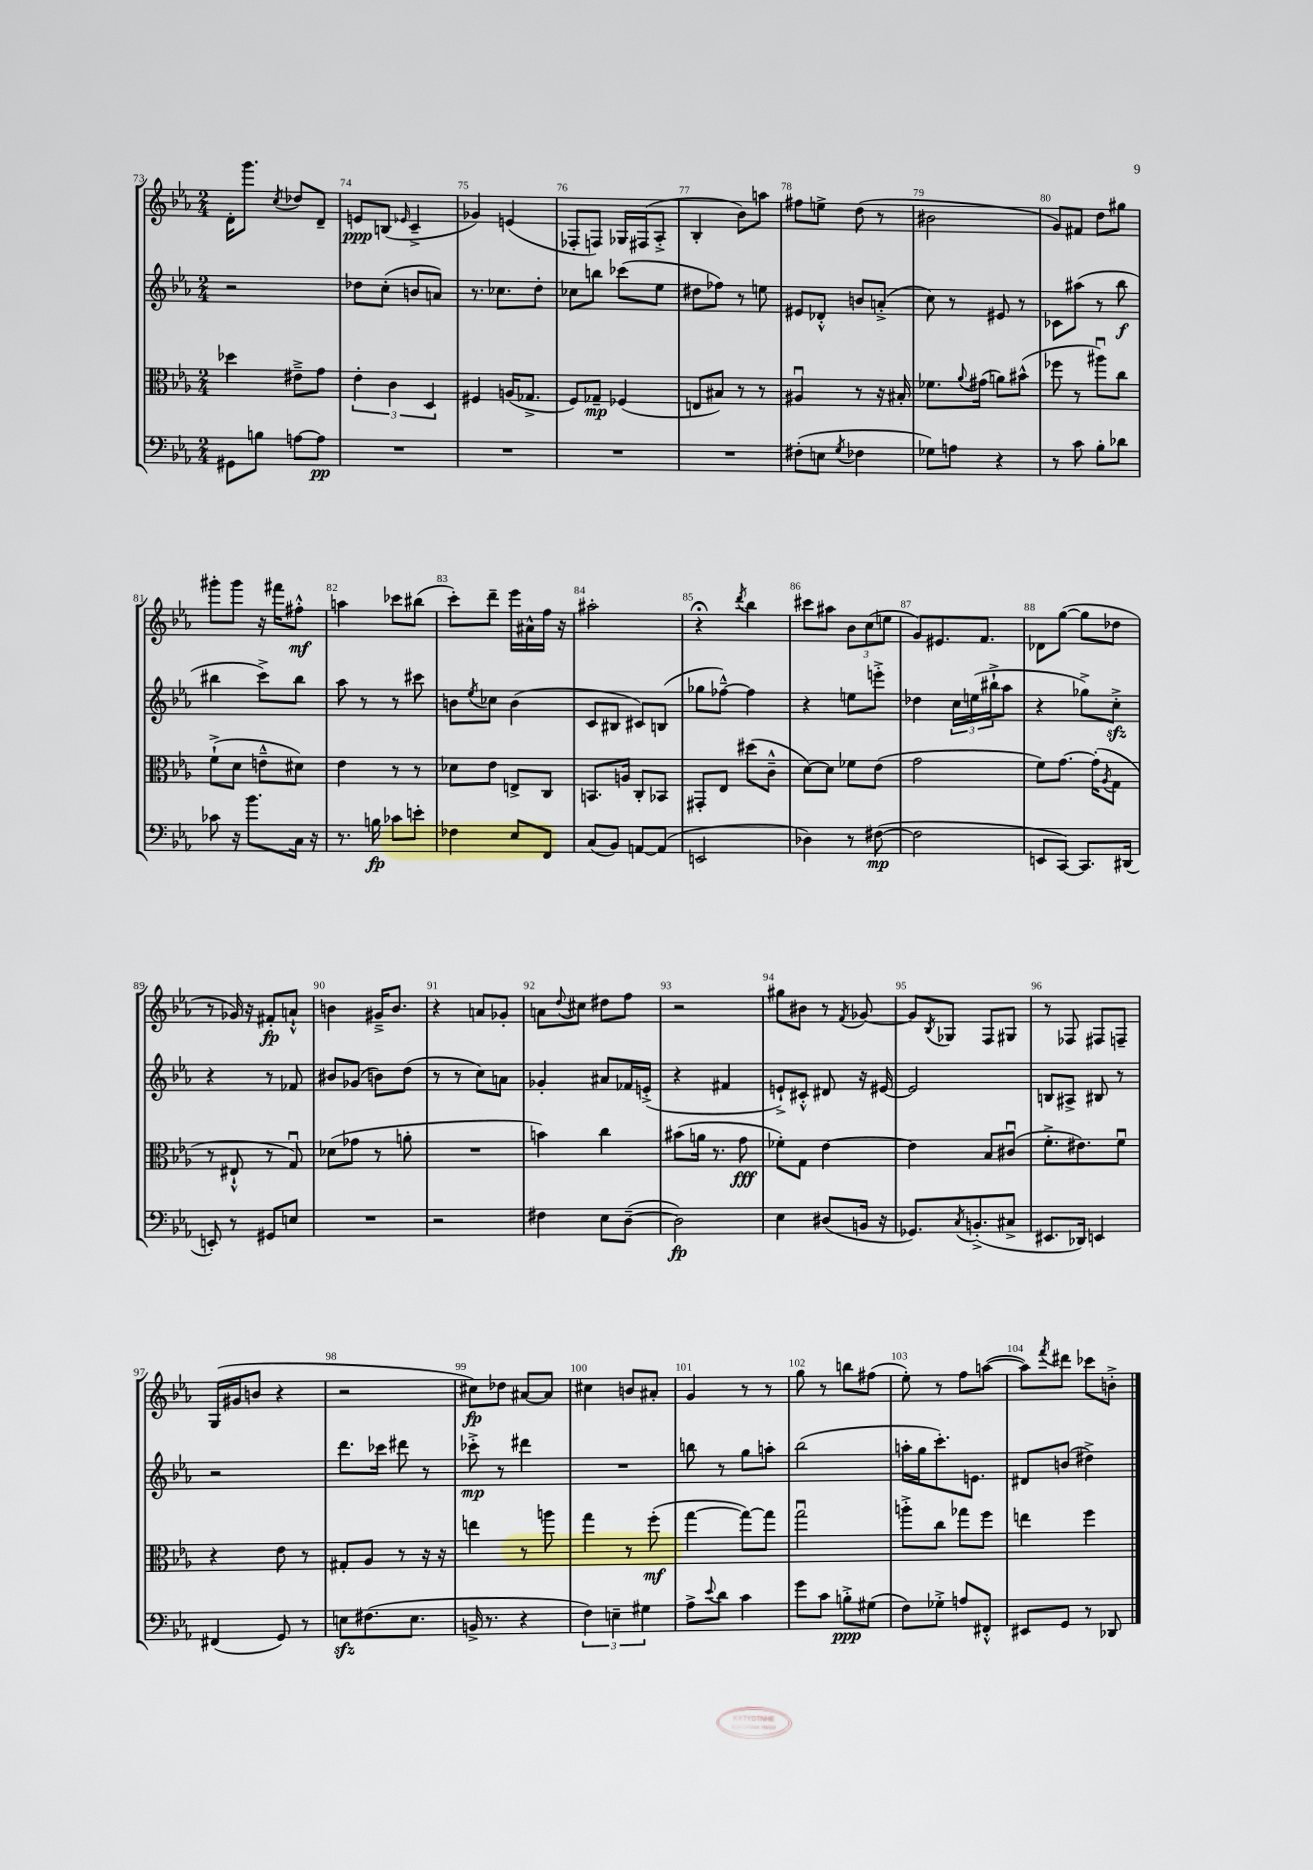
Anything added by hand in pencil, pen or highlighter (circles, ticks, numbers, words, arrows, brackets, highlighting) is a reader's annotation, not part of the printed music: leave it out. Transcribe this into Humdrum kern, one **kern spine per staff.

**kern	**kern	**kern	**kern
*staff4	*staff3	*staff2	*staff1
*clefF4	*clefC3	*clefG2	*clefG2
*k[b-e-a-]	*k[b-e-a-]	*k[b-e-a-]	*k[b-e-a-]
*M2/4	*M2/4	*M2/4	*M2/4
8GG#	4dd-	2r	16d'
.	.	.	8.ggg
8B	.	.	.
.	.	.	8qcc
[8A	8e#~^	.	8dd-
8A]	8g	.	8d~
=	=	=	=
2r	6e-'	8dd-	8e
.	.	(8cc'	(8B
.	6c	.	.
.	.	.	16qqe-
.	.	8b	4c~^
.	6D	.	.
.	.	8a)	.
=	=	=	=
2r	4F#	8.r	4g-)
.	.	8.cc-	.
.	(16A	.	(4e
.	8.G-^	.	.
.	.	8dd'	.
=	=	=	=
2r	8F)	8cc-	8F-'
.	8G-~	8bb	8F)
.	(4F-	(8ccc-	16G-
.	.	.	(16F#
.	.	8ee-	8A-'^
=	=	=	=
2r	8E	8dd#	4B-'
.	8B#)	8ff-)	.
.	8r	8r	8b-)
.	8r	8ee	8aa
=	=	=	=
(8F#'	4A#u	8e#	8ff#
8E	.	8d-'^^	8ee^
8qG	.	.	.
4F-	8r	8b	(8dd
.	16r	(8a'^	8r
.	16B#'	.	.
=	=	=	=
8G-)	8.f-	8cc)	2b#
8A	.	8r	.
.	8qqa-	.	.
.	(16g#	.	.
4r	8a)	8e#	.
.	(8b#^^	8r	.
=	=	=	=
8r	8ff-	8c-	8g)
8c	8r	(8aa#	8f#
8B-'	8aa#u)	8r	8dd
8d-	8cc	8bb-	8gg#
=	=	=	=
8c-	(8f`^	4bb#	8ggg#'
16r	8d	.	8ggg#
8.b-	.	.	.
.	8e~^^	8ccc^)	16r
.	.	.	16fff#
16C	8d#)	8bb#	8ff#'^^
16r	.	.	.
=	=	=	=
8.r	4e-	8aa-	4aa
.	.	8r	.
16B	.	.	.
8c-	8r	8r	8ccc-
8e'	8r	8ccc#	(8bb#
=	=	=	=
4F-	8d-	8b	8ccc')
.	.	8qee-	.
.	8e-	8cc-	8ddd~
8E-	8E^	(4b	16eee-
.	.	.	16a#^^
8FF	8C	.	16ff
.	.	.	16r
=	=	=	=
(8C	8.BB	8c	2aa#'
8BB-)	.	8B#	.
.	16A	.	.
[8AA	8C'	8c#)	.
(8AA]	8BB-	(8B	.
=	=	=	=
2EE	8GG#'	8gg-	4r;
.	8E-	[8ff-~^^)	.
.	.	.	8qddd
.	(8dd#	4ff-]	4bb-
.	8c~^^	.	.
=	=	=	=
4D-)	[8d)	4r	8ccc#
.	8d]	.	8aa#
8r	8f-	8ee	12b-
.	.	.	(12cc
([8F#	(8e-	8eee'^	.
.	.	.	12ee
=	=	=	=
2F#]	2g	4dd-	8g)
.	.	.	8.e#
.	.	24cc	.
.	.	(24ee	.
.	.	.	8.f
.	.	24bb#`^	.
.	.	8aa-	.
=	=	=	=
8EE	8f)	4r	8d-
[8CC)	[8.g	.	([8gg
8.CC]	.	8gg-^)	8gg]
.	(16g']	.	.
.	8qA-	.	.
.	8G	8cc'^	8dd-
(16DD#	.	.	.
=	=	=	=
8EE')	8r	4r	8r
8r	8E#`^^	.	16g-)
.	.	.	16r
8GG#	8r	8r	8f#'
8E	8Gu)	8f-	8a`^^
=	=	=	=
2r	(8d-	8b#	4b
.	8g-	(8g-	.
.	8r	8b)	16g#~^
.	.	.	8.b
.	8a'	(8dd	.
=	=	=	=
2r	2r	8r	4r
.	.	8r	.
.	.	8cc)	8a
.	.	8a	8g-'
=	=	=	=
4F#	4b)	4g-'	8a
.	.	.	8qqdd
.	.	.	8cc#
8E-	4cc	8a#	8dd#
([8D~	.	16f-	8ff
.	.	(16e'^	.
=	=	=	=
2D])	(8b#	4r	2r
.	16a	.	.
.	8.r	.	.
.	.	4f#	.
.	8g	.	.
=	=	=	=
4E-	8f-')	8e`^)	8gg#
.	8G	8c#'^^	8b#
(8D#	[4e-	8d#	8r
.	.	.	8qf
16BB	.	16r	[8g-
16r	.	[16e#	.
=	=	=	=
8.GG-)	4e-]	2e#]	8g-]
.	.	.	8qB-
.	.	.	8G-
8qC	.	.	.
(8.BB'^	.	.	.
.	8B-	.	8F
8C#^	(8c#u	.	8G#
=	=	=	=
8.EE#	8.f'^	8B	8r
.	.	8A#^	8F-
16DD-)	8.e#)	.	.
4EE	.	8B#	8F#
.	8fu	8r	8F~
=	=	=	=
(4FF#	4r	2r	(16G
.	.	.	16g#
.	.	.	8b
8GG)	8e-	.	4r
8r	8r	.	.
=	=	=	=
8E	8G#'	8.ddd	2r
(8.F#	8A-	.	.
.	.	16ccc-	.
.	8r	8ddd#	.
8.E	.	.	.
.	16r	8r	.
.	16r	.	.
=	=	=	=
16BB^	4ee	8ccc-'^	8cc#)
8.r	.	.	.
.	.	8r	8dd-
4r	8r	4ddd#	[8a#
.	8aa	.	8a#]
=	=	=	=
6F)	4gg	2r	4cc#
6E~	.	.	.
.	8r	.	8b
6G#	.	.	.
.	(8ff'	.	8a#'
=	=	=	=
8A-^	[4gg	8bb	4g
8qqe-	.	.	.
8d	.	8r	.
4c	8gg_)	8gg	8r
.	8gg]	8aa'	8r
=	=	=	=
8g	2ggu	(2bb-	8gg
8c	.	.	8r
8B'^	.	.	8bb
(8G#	.	.	(8ff#
=	=	=	=
8F)	8aa'^	16aa'	8ee-')
.	.	16gg	.
8G-'^	8cc	8.ccc')	8r
8A	8gg-	.	8ff
.	.	8.e	.
8FF#'^^	8ff	.	([8aa
=	=	=	=
8EE#	4ee	8d#	8aa])
.	.	.	8qfff
8GG	.	(8b	8ddd#
8r	4ff	4dd#^)	8ccc-
8DD-	.	.	8b'^
==	==	==	==
*-	*-	*-	*-
